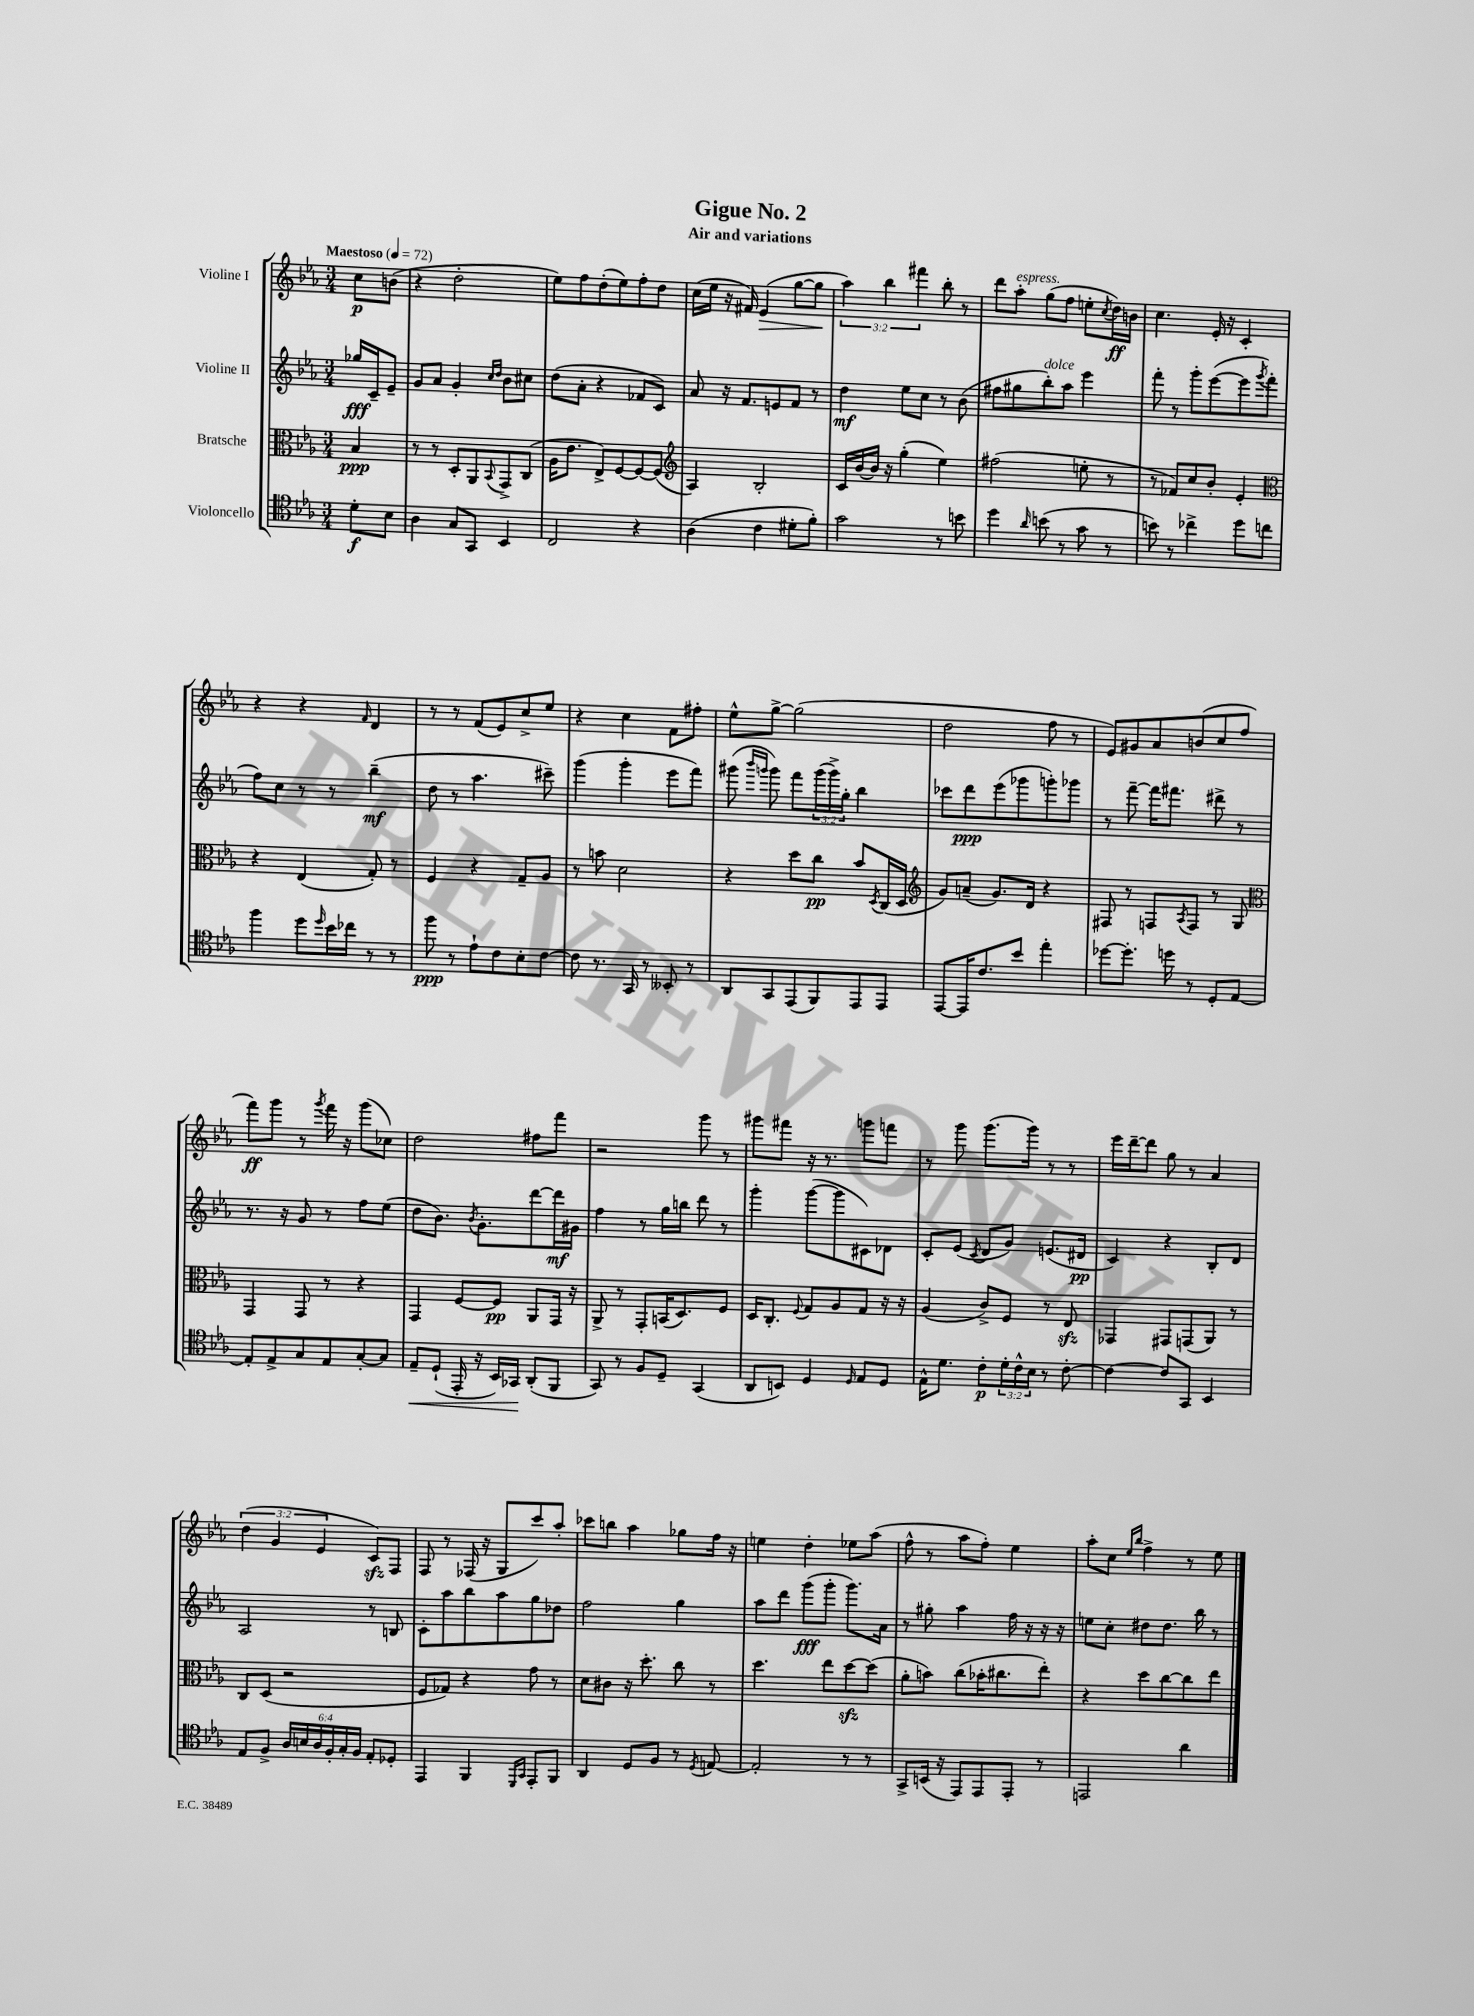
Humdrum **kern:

**kern	**kern	**kern	**kern
*staff4	*staff3	*staff2	*staff1
*clefC4	*clefC3	*clefG2	*clefG2
*k[b-e-a-]	*k[b-e-a-]	*k[b-e-a-]	*k[b-e-a-]
*M3/4	*M3/4	*M3/4	*M3/4
*MM72	*MM72	*MM72	*MM72
8d'	4B-	16gg-	8cc
.	.	16c~	.
8B-	.	8e-~	(8b
=	=	=	=
4A-	8r	8g	4r
.	8r	8a-	.
8G	8D'	4g'	2dd'
8GG	8AA-	.	.
.	.	16qqcc	.
.	8qqBB-	16qqdd	.
4BB-	8GG^	8b-	.
.	(8C	8cc#	.
=	=	=	=
2C	16A-	(8dd	8ee-)
.	8.e-	.	.
.	.	8a-'	8ff
.	8E-^)	4r	(8dd'
.	[8F	.	8ee-)
4r	8F_	8f-	8ff'
.	(8F]	8c)	8dd
=	=	=	=
*	*clefG2	*	*
(4A-	4A-)	8a-	(16cc
.	.	.	16ee-
.	.	16r	16r
.	.	8.f	16f#)
4c	2B-'	.	(4e-
.	.	8e	.
8d#'	.	8f	[8gg
8f')	.	8r	8gg]
=	=	=	=
2g	16c	4dd	6aa-)
.	[16b-	.	.
.	16b-]	.	.
.	.	.	6bb-
.	16r	.	.
.	(4gg'	8ee-	.
.	.	.	6fff#
.	.	8cc	.
8r	4ee-)	8r	8bb-'
8b	.	(8b-	8r
=	=	=	=
4dd	(2ff#	8ff#	8ddd
.	.	8gg#	8aa-'
16qqa-	.	.	.
(8b	.	8bb-')	(8gg
8r	.	8aa-	8ff
8g	8ee'	4eee-	8ee'
.	.	.	8qcc
8r	8r	.	16dd)
.	.	.	16b
=	=	=	=
8b)	8r	8fff'	4.cc
8r	8f-)	8r	.
4cc-^	8cc	8ggg'	.
.	8b-'	([8eee-	16e-'
.	.	.	16r
8dd	4e-'	8eee-]	4c'
.	.	8qggg	.
8cc	.	8fff'	.
=	=	=	=
*	*clefC3	*	*
4ff	4r	8ff)	4r
.	.	8cc	.
8dd	(4E-	8r	4r
16qqdd	.	.	.
16b-	.	8r	.
16cc-	.	.	.
.	.	.	16qqf
8r	8G')	(4bb-~	4d
8r	8r	.	.
=	=	=	=
8ff	4F	8dd	8r
8r	.	8r	8r
8e-`	4r	4.aa-	(8f
8c	.	.	8e-)
8B-'	8G~	.	8cc^
[8c	8A-	8ccc#~)	8ee-
=	=	=	=
8c]	8r	(4ggg	4r
8.r	8b	.	.
.	2d	4ggg'	4cc
16GG	.	.	.
8r	.	.	.
8BB--'	.	8eee-	8f
8r	.	8fff)	8ff#'
=	=	=	=
8AA-	4r	(8ggg#	8ee-^^
.	.	16qqbbb-	.
.	.	16qqggg	.
8GG	.	8ggg)	[8gg^
(8EE-	8dd	8fff	(2gg]
8FF)	8cc	(24ggg	.
.	.	24ggg^)	.
.	.	24gg'	.
8EE-	8b-	4bb-	.
.	8qD	.	.
8EE-	(16C	.	.
.	16D	.	.
=	=	=	=
*	*clefG2	*	*
[8EE-	8g)	8ccc-	2dd
16EE-]	(8a~	8ddd	.
8.c	.	.	.
.	8.g)	(8eee-	.
8b-	.	8ggg-	.
.	16d	.	.
4ee-'	4r	8ggg')	8ff
.	.	8ggg-	8r
=	=	=	=
[8dd-	8F#	8r	8e-)
8.dd-']	8r	[8fff~	8g#
.	8F	16fff]	8a-
16dd	.	8.fff#	.
.	8qA-	.	.
8r	8F	.	(8b
8D'	8r	8ddd#^	8cc
[8E-	8G	8r	8ff
=	=	=	=
*	*clefC3	*	*
8E-']	4GG	8.r	8fff)
8E-^	.	.	8ggg
.	.	16r	.
8G	8GG	8g	8r
.	.	.	8qggg
8E-	8r	8r	16fff
.	.	.	16r
[8G'	4r	8ff	(8ggg
8G]	.	(8ee-	8cc-)
=	=	=	=
8E-~	4GG	8dd	2dd
(8D`	.	8.b-)	.
16EE-'	[8F	.	.
.	.	8qb-	.
16r	.	8.g'	.
16BB-)	8F]	.	.
16GG-	.	.	.
(8AA-'	8AA-	[8ddd	8ff#
8FF	16GG	16ddd]	8fff
.	16r	16g#	.
=	=	=	=
8GG)	8AA-^	4ff	2r
8r	8r	.	.
8F	8GG'	8r	.
8D~	(16BB	16gg	.
.	8.D)	16bb	.
(4GG	.	8ddd	8ggg
.	8F	8r	8r
=	=	=	=
8AA-	16D	4ggg'	8ggg#
.	8.C'	.	.
8BB)	.	.	8fff#
.	8qqF	.	.
4D	8G	([8ggg	16r
.	.	.	8.r
.	8A-	8ggg]	.
16qqD	.	.	.
8E-	8G	8c#)	8ggg
8D	16r	8d-	8fff
.	16r	.	.
=	=	=	=
16E-^^	(4A-	8c'	8r
8.d	.	.	.
.	.	(8e-	8ggg
.	.	8qc	.
8c'	8c^)	8d	(8.ggg
24d'	8F	8g)	.
24c^^	.	.	.
.	.	.	16ggg)
24B-	.	.	.
8r	8r	(8.e	8r
[8c'	8E-	.	8r
.	.	16d#	.
=	=	=	=
4c_	4GG-	4c)	16eee-
.	.	.	[16ddd~
.	.	.	8ddd]
8c]	8GG#	4r	8gg
8GG	(8GG	.	8r
4BB-	8AA-)	8B-'	4a-
.	8r	8d	.
=	=	=	=
8E-	8C	2A-	(6dd
8F^	(8D	.	.
.	.	.	6g
24A-	2r	.	.
24B	.	.	.
24A-	.	.	6e-
24F'	.	.	.
24G'	.	.	.
24F	.	.	.
8E-'	.	8r	8c)
8D-'	.	8B	8F
=	=	=	=
4EE-	8F	8c'	8F
.	8G-)	8aa-	8r
4FF	4r	8bb-	(16F-
.	.	.	16r
.	.	8aa-	8G
16qqDD	.	.	.
16qqGG	.	.	.
8EE-'	8g	8gg	8ccc)
8FF	8r	8dd-	8aa-'
=	=	=	=
4AA-	8d	2ff	8ccc-
.	8c#	.	8bb
8D	16r	.	4aa-
.	8.dd'	.	.
8F	.	.	.
8r	8cc	4gg	8gg-
8qD	.	.	.
[8E	8r	.	16ff
.	.	.	16r
=	=	=	=
2E']	4.dd	8aa-	4ee
.	.	8ddd	.
.	.	(8ggg	4dd'
.	8ee-	8ggg'	.
8r	[8dd	8.ggg)	8ee-
8r	(8dd]	.	(8aa-
.	.	16a-	.
=	=	=	=
8GG^	8a-'	8r	8ff^^
(16BB	8b)	8gg#'	8r
16r	.	.	.
8EE-)	(8cc	4aa-	8aa-
8EE-	16b-'	.	8ff')
.	8.cc#	.	.
8EE-'	.	16ff	4ee-
.	.	16r	.
8r	8ee-')	16r	.
.	.	16r	.
=	=	=	=
2EE	4r	8ee	8aa-'
.	.	8cc'	8cc
.	.	.	16qqee-
.	.	.	16qqbb-
.	8dd	8dd#	4ff^
.	[8cc	8.dd#	.
4a-	8cc]	.	8r
.	.	16bb-	.
.	8ee-	8r	8ee-
==	==	==	==
*-	*-	*-	*-
